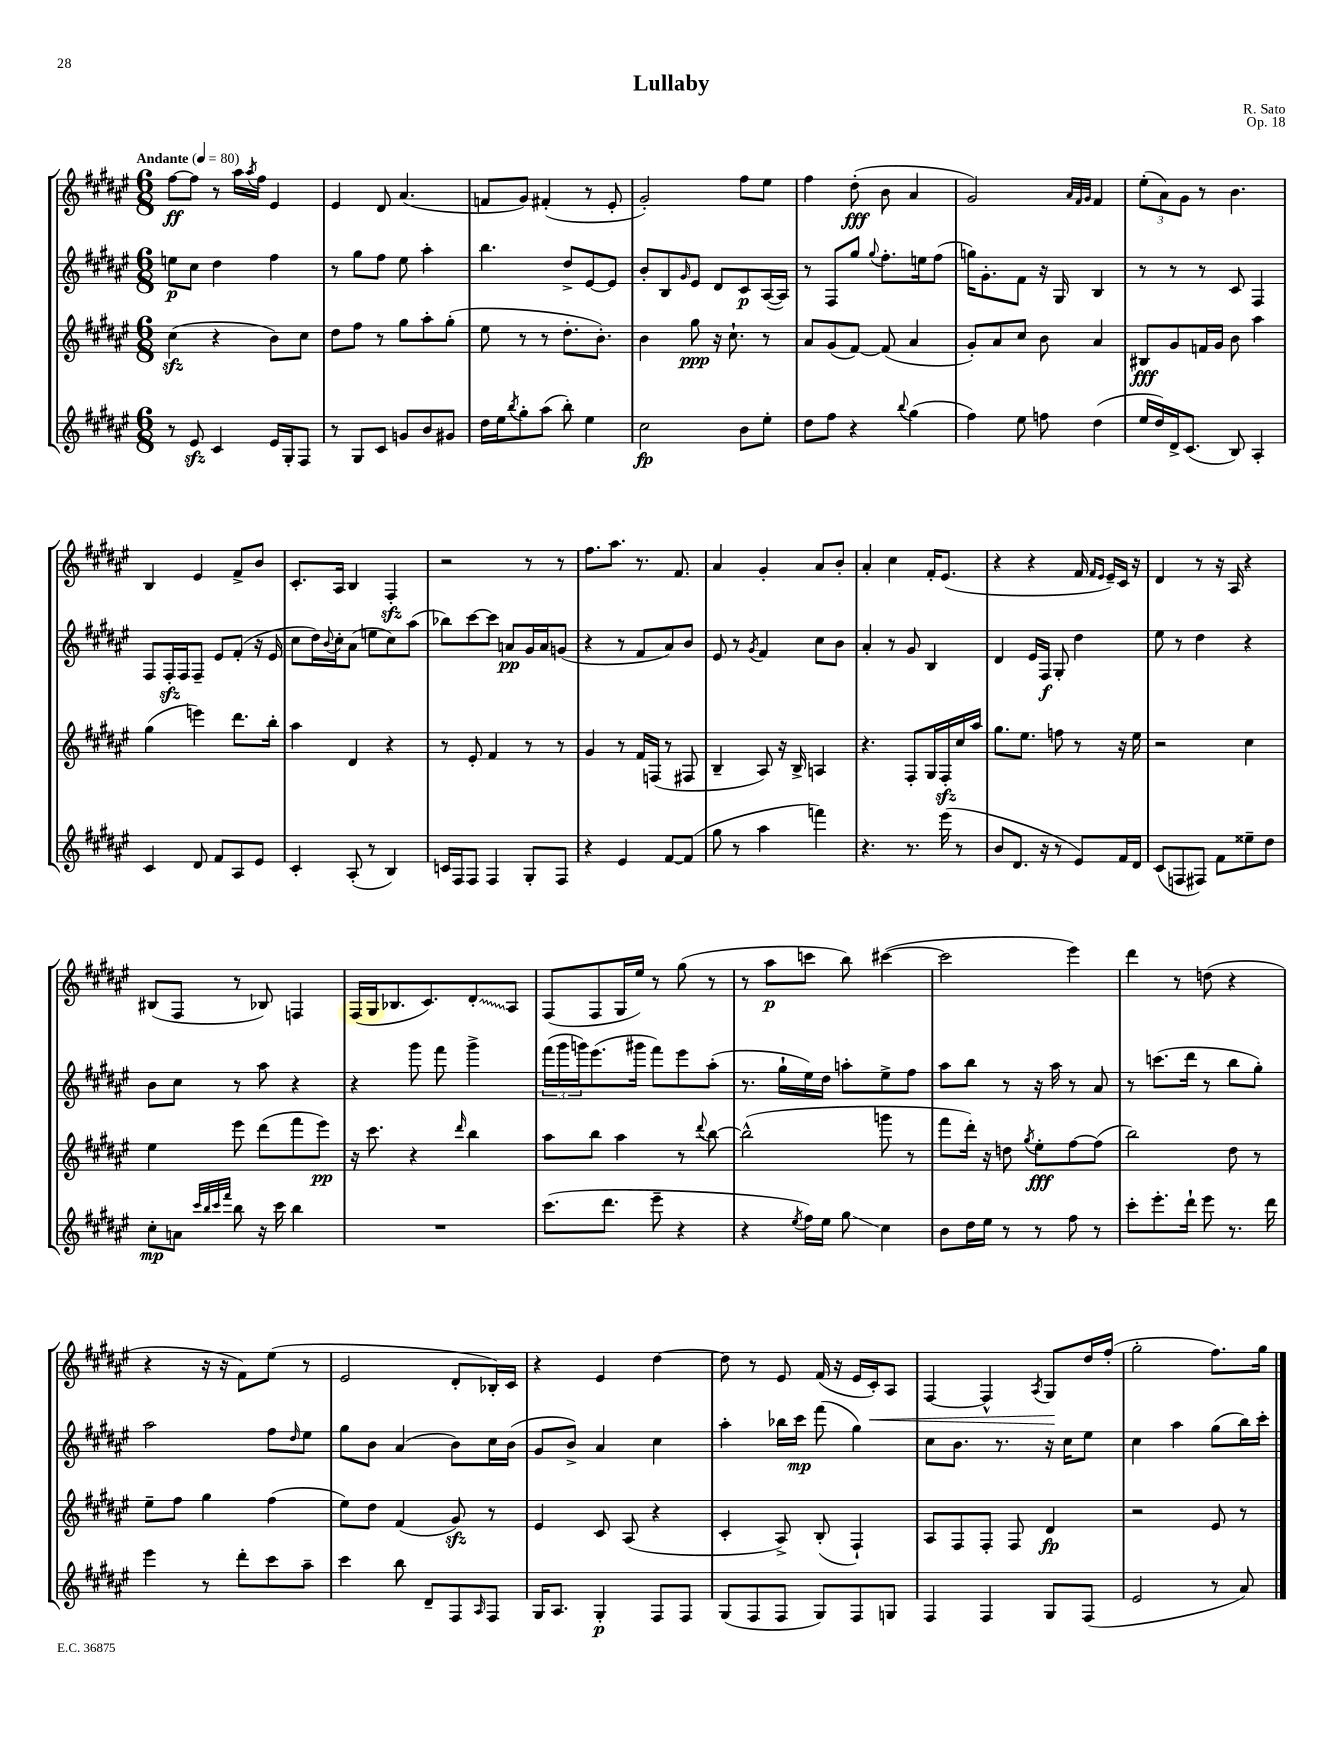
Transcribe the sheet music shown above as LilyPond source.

\header { title = "Lullaby" composer = "R. Sato" opus = "Op. 18" }
<<
\new StaffGroup <<
\new Staff = "s0" {
    \clef treble \key fis \major \numericTimeSignature \time 6/8 \tempo "Andante" 4 = 80
    fis''8~\ff fis''8 r8 ais''16 \acciaccatura { ais''8 } fis''16 eis'4 |
    eis'4 dis'8 ais'4.( |
    f'8 gis'8) fis'4-.( r8 eis'8-. |
    gis'2-.) fis''8 eis''8 |
    fis''4 dis''8-.\fff( b'8 ais'4 |
    gis'2) \grace { ais'32 fis'32 gis'32 } fis'4 |
    \tuplet 3/2 { eis''8-.( ais'8) gis'8 } r8 b'4. |
    b4 eis'4 fis'8-> b'8 |
    cis'8.-. ais16 b4 fis4-.\sfz |
    r2 r8 r8 |
    fis''8. ais''8. r8. fis'8. |
    ais'4 gis'4-. ais'8 b'8-. |
    ais'4-. cis''4 fis'16-. eis'8.( |
    r4 r4 fis'16 \grace { fis'16 eis'16 } eis'16--) cis'16 r16 |
    dis'4 r8 r16 ais16 r4 |
    bis8( fis8 r8 bes8) f4 |
    fis16( gis16 bes8. cis'8.) \once \override Glissando.style = #'zigzag dis'8-.\glissando ais8 |
    fis8( fis8 gis16 eis''16) r8 gis''8( r8 |
    r8 ais''8\p c'''8 b''8) cis'''4~( |
    cis'''2 eis'''4) |
    dis'''4 r8 d''8( r4 |
    r4 r16 r16 fis'8) eis''8( r8 |
    eis'2 dis'8-. bes16-.) cis'16 |
    r4 eis'4 dis''4~ |
    dis''8 r8 eis'8 fis'16( r16 eis'16 cis'16-.\<) ais8 |
    fis4~ fis4-^ \acciaccatura { ais8 } gis8\! dis''16 fis''16-.( |
    gis''2-. fis''8.) gis''16 \bar "|." |
}
\new Staff = "s1" {
    \clef treble \key fis \major \numericTimeSignature \time 6/8
    e''8\p cis''8 dis''4 fis''4 |
    r8 gis''8 fis''8 eis''8 ais''4-. |
    b''4. dis''8-> eis'8~ eis'8 |
    b'8-. b8 \grace { gis'16 } eis'8 dis'8 cis'8\p ais16~( ais16) |
    r8 fis8 gis''8 \appoggiatura { gis''8 } fis''8.-. e''16 fis''8( |
    g''16) gis'8.-. fis'8 r16 gis16 b4 |
    r8 r8 r8 cis'8 fis4 |
    fis8 fis16-.\sfz fis16 fis8-- eis'8 fis'8-.( r16 eis'16 |
    cis''8 dis''16) \appoggiatura { b'8 } cis''16-. ais'8( e''8 cis''8) ais''8( |
    bes''8) cis'''8~ cis'''8 a'8\pp gis'16 a'16 g'8( |
    r4 r8 fis'8 ais'8) b'8 |
    eis'8 r8 \acciaccatura { gis'8 } fis'4 cis''8 b'8 |
    ais'4-. r8 gis'8 b4 |
    dis'4 eis'16 fis16\f gis8-. dis''4 |
    eis''8 r8 dis''4 r4 |
    b'8 cis''8 r8 ais''8 r4 |
    r4 gis'''8 fis'''8 gis'''4-> |
    \tuplet 3/2 { fis'''16( gis'''16 g'''16) } eis'''8.( gis'''16 fis'''8) eis'''8 ais''8-.( |
    r8. gis''16-! eis''16) dis''16 a''8-. eis''8-> fis''8 |
    ais''8 b''8 r8 r16 ais''16 r8 ais'8 |
    r8 c'''8.( dis'''16 r8 b''8 gis''8-.) |
    ais''2 fis''8 \grace { dis''16 } eis''8 |
    gis''8 b'8 ais'4( b'8) cis''16 b'16( |
    gis'8 b'8->) ais'4 cis''4 |
    ais''4-. bes''16 cis'''16\mp fis'''8( gis''4) |
    cis''8 b'8. r8. r16 cis''16 eis''8 |
    cis''4 ais''4 gis''8( b''16) cis'''16-. \bar "|." |
}
\new Staff = "s2" {
    \clef treble \key fis \major \numericTimeSignature \time 6/8
    cis''4\sfz( r4 b'8) cis''8 |
    dis''8 fis''8 r8 gis''8 ais''8-. gis''8-.( |
    eis''8 r8 r8 dis''8.-. b'8.-.) |
    b'4 gis''8\ppp r16 cis''8.-! r8 |
    ais'8 gis'8( fis'8~) fis'8( ais'4 |
    gis'8-.) ais'8 cis''8 b'8 ais'4 |
    bis8\fff gis'8 f'16 gis'16 b'8 ais''4 |
    gis''4( e'''4) dis'''8. b''16-. |
    ais''4 dis'4 r4 |
    r8 eis'8-. fis'4 r8 r8 |
    gis'4 r8 fis'16 f16( r8 fis8 |
    b4-- ais8) r16 b16-> a4 |
    r4. fis8-. gis16 fis16-.\sfz cis''16 ais''16 |
    gis''8. eis''8. f''8 r8 r16 eis''16 |
    r2 cis''4 |
    eis''4 eis'''8 dis'''8( fis'''8 eis'''8\pp) |
    r16 cis'''8. r4 \grace { dis'''16 } b''4 |
    ais''8 b''8 ais''4 r8 \appoggiatura { dis'''8 } b''8~ |
    b''2-^( g'''8 r8 |
    fis'''8 dis'''16-.) r16 d''8 \acciaccatura { gis''8 } eis''8-.\fff fis''8~ fis''8( |
    b''2) dis''8 r8 |
    eis''8-- fis''8 gis''4 fis''4( |
    eis''8) dis''8 fis'4( gis'8\sfz) r8 |
    eis'4 cis'8 ais8( r4 |
    cis'4-. ais8->) b8-.( fis4-!) |
    ais8 fis8 fis8-. fis8 dis'4\fp |
    r2 eis'8 r8 \bar "|." |
}
\new Staff = "s3" {
    \clef treble \key fis \major \numericTimeSignature \time 6/8
    r8 eis'8\sfz cis'4 eis'16 gis16-. fis8 |
    r8 gis8 cis'8 g'8 b'8 gis'8 |
    dis''16 eis''16 \acciaccatura { b''8 } gis''8-. ais''8( b''8-.) eis''4 |
    cis''2\fp b'8 eis''8-. |
    dis''8 fis''8 r4 \appoggiatura { b''8 } gis''4( |
    fis''4) eis''8 f''8 dis''4( |
    eis''16 dis''16) dis'16-> cis'8.( b8) ais4-. |
    cis'4 dis'8 fis'8 ais8 eis'8 |
    cis'4-. ais8-.( r8 b4) |
    c'16 fis16 fis8 fis4 gis8-. fis8 |
    r4 eis'4 fis'8~ fis'8( |
    gis''8 r8 ais''4 f'''4) |
    r4. r8. eis'''16( r8 |
    b'8 dis'8. r16 r8 eis'8) fis'16 dis'16 |
    cis'8( f8 fis8) fis'8 eisis''8-- dis''8 |
    cis''8-.\mp a'8 \grace { cis'''32 b''32 cis'''32 fis'''32 } b''8 r16 cis'''16 b''4 |
    R2. |
    cis'''8.( dis'''8. eis'''8-- r4 |
    r4 \acciaccatura { eis''8 } fis''16) eis''16 gis''8\glissando cis''4 |
    b'8 dis''16 eis''16 r8 r8 fis''8 r8 |
    cis'''8-. eis'''8.-. dis'''16-! eis'''8 r8. dis'''16 |
    eis'''4 r8 dis'''8-. cis'''8 ais''8-- |
    cis'''4 b''8 dis'8-- fis8 \grace { ais16 } fis8 |
    gis16 ais8. gis4-.\p fis8 fis8 |
    gis8( fis8 fis8 gis8) fis8 g8 |
    fis4 fis4 gis8 fis8( |
    eis'2 r8 ais'8) \bar "|." |
}
>>
>>
\layout { \context { \Score \remove "Bar_number_engraver" } }
